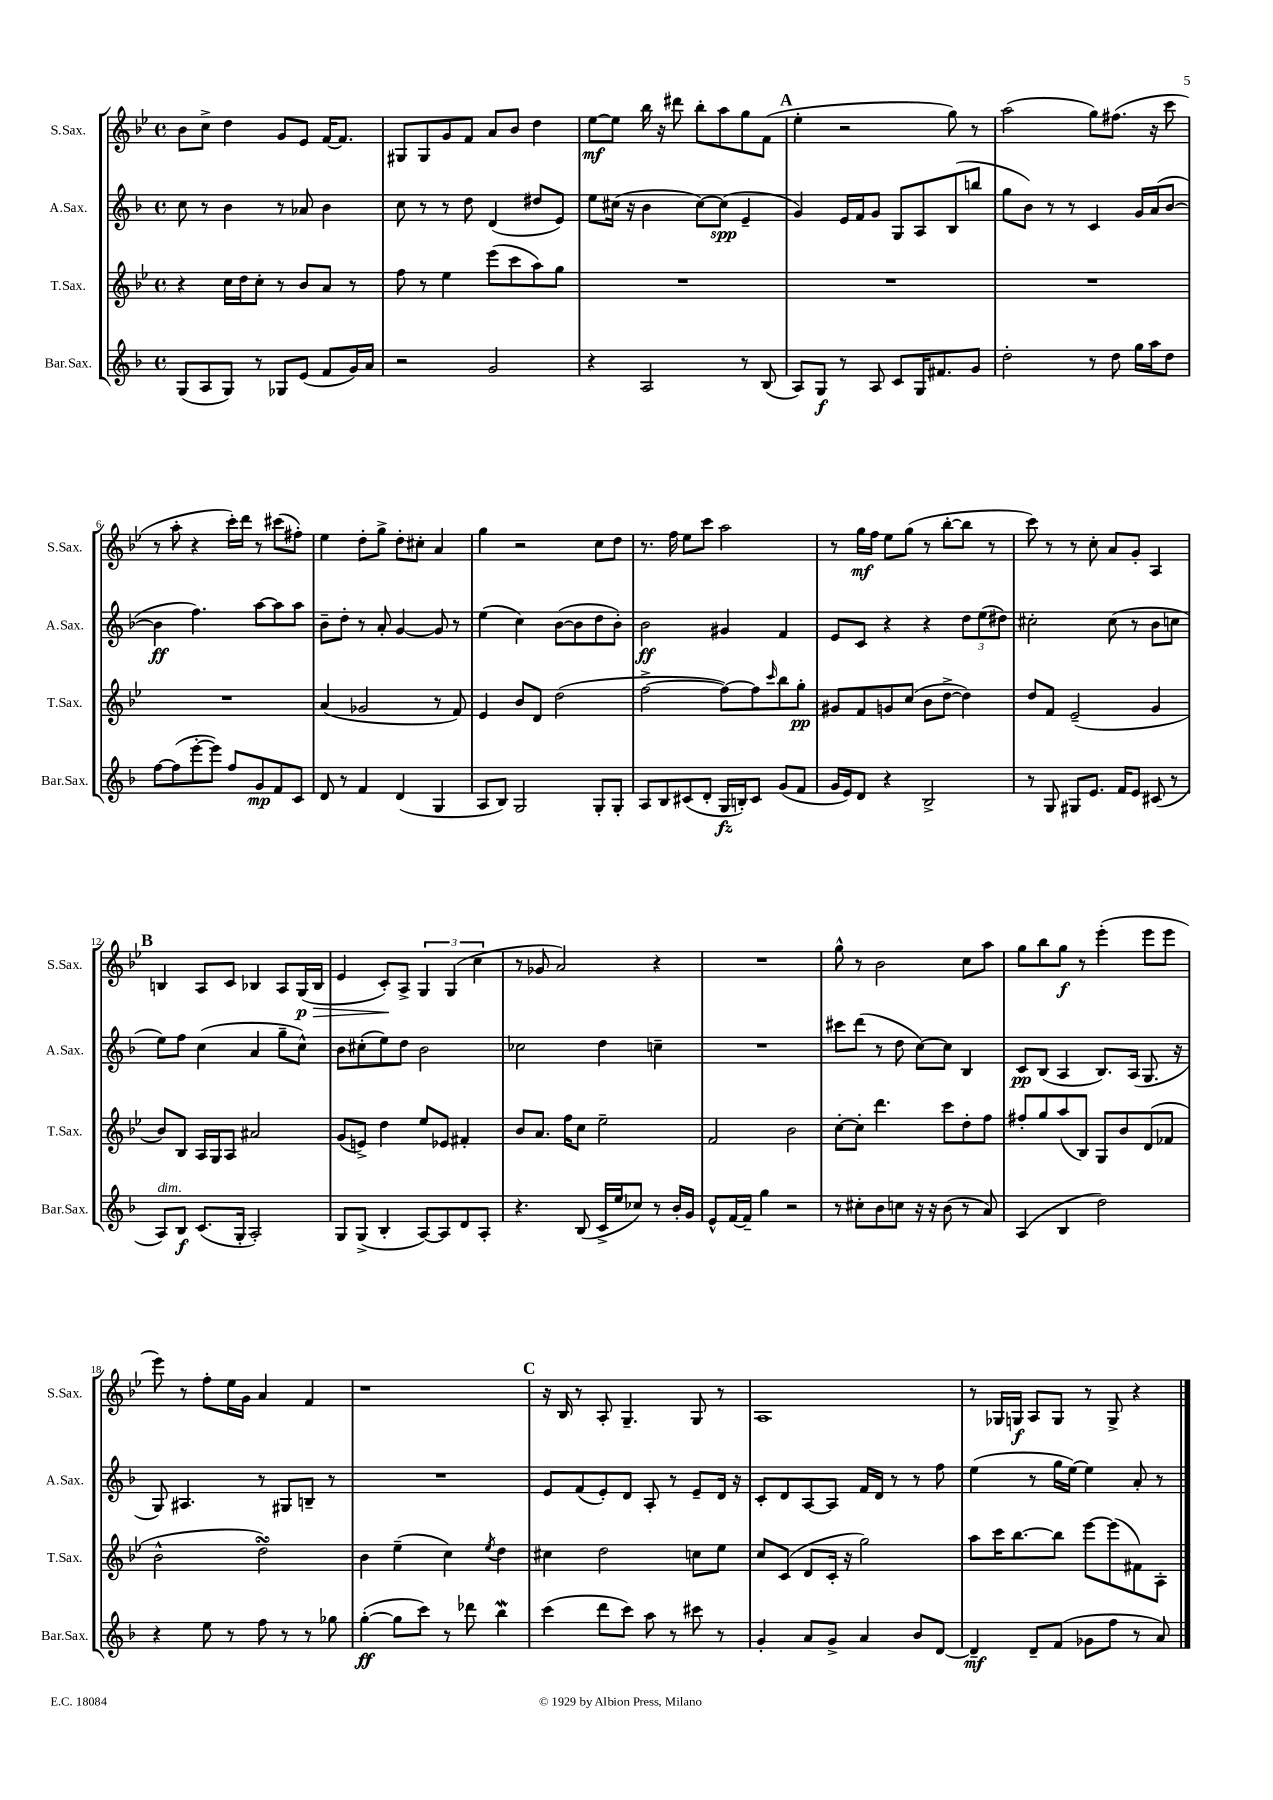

**kern	**kern	**kern	**kern
*staff4	*staff3	*staff2	*staff1
*clefG2	*clefG2	*clefG2	*clefG2
*k[b-]	*k[b-e-]	*k[b-]	*k[b-e-]
*M4/4	*M4/4	*M4/4	*M4/4
*met(c)	*met(c)	*met(c)	*met(c)
(8G	4r	8cc	8b-
8A	.	8r	8cc^
8G)	16cc	4b-	4dd
.	16dd	.	.
8r	8cc'	.	.
8G-	8r	8r	8g
(8e	8b-	8a-	8e-
8f	8a	4b-	[16f
.	.	.	8.f]
16g)	8r	.	.
16a	.	.	.
=	=	=	=
2r	8ff	8cc	8G#
.	8r	8r	8G#
.	4ee-	8r	8g
.	.	8dd	8f
2g	(8eee-	(4d	8a
.	8ccc	.	8b-
.	8aa)	8dd#	4dd
.	8gg	8e)	.
=	=	=	=
4r	1r	8ee	[8ee-
.	.	(16cc#	8ee-]
.	.	16r	.
2A	.	4b-	16bb-
.	.	.	16r
.	.	.	8ddd#
.	.	[8cc#)	8bb-'
.	.	(8cc#]	8aa
8r	.	4e~	8gg
(8B-	.	.	(8f
=	=	=	=
8A)	1r	4g)	4ee-'
8G	.	.	.
8r	.	16e	2r
.	.	16f	.
8A	.	8g	.
8c	.	8G	.
16G	.	8A	.
8.f#	.	.	.
.	.	(8B-	8gg)
8g	.	8bb	8r
=	=	=	=
2dd'	1r	8gg	(2aa
.	.	8b-)	.
.	.	8r	.
.	.	8r	.
8r	.	4c	8gg)
8dd	.	.	(8.ff#
16gg	.	16g	.
16aa	.	(16a	16r
8dd	.	[8b-	8ccc
=	=	=	=
[8ff	1r	4b-]	8r
(8ff]	.	.	8aa'
[8eee'	.	4.ff)	4r
8eee])	.	.	.
8ff	.	.	16ccc')
.	.	.	16ddd
8g	.	[8aa	8r
8f	.	8aa]	(8ccc#
8c	.	8aa	8ff#')
=	=	=	=
8d	(4a	8b-~	4ee-
8r	.	8dd'	.
4f	2g-	8r	8dd'
.	.	8a'	8gg^
(4d	.	[4g	8dd'
.	.	.	8cc#'
4G	8r	8g]	4a
.	8f)	8r	.
=	=	=	=
8A	4e-	(4ee	4gg
8B-)	.	.	.
2G	8b-	4cc)	2r
.	8d	.	.
.	(2dd	([8b-	.
.	.	8b-]	.
8G'	.	8dd	8cc
8G'	.	8b-')	8dd
=	=	=	=
8A	[2ff^	2b-	8.r
8B-	.	.	.
.	.	.	16ff
(8c#	.	.	8ee-
8d'	.	.	8ccc
16G	8ff_)	4g#	2aa
16B')	.	.	.
8c#	8ff]	.	.
.	16qqccc	.	.
(8g	8bb-	4f	.
8f	8gg'	.	.
=	=	=	=
16g	8g#	8e	8r
16e)	.	.	.
8d	8f	8c	16gg
.	.	.	16ff
4r	8g	4r	8ee-
.	(8cc	.	(8gg
2B-^	8b-	4r	8r
.	[8dd^	.	[8bb-'
.	4dd])	12dd	8bb-]
.	.	(12ee	.
.	.	.	8r
.	.	12dd#)	.
=	=	=	=
8r	8dd	2cc#'	8ccc)
8G	8f	.	8r
8G#	(2e-~	.	8r
8.e	.	.	8cc'
.	.	(8cc#	8a
16f	.	.	.
8e	.	8r	8g'
(8c#	4g	8b-	4A
8r	.	8cc	.
=	=	=	=
8A)	8b-)	8ee)	4B
8B-	8B-	8ff	.
(8.c	16A	(4cc	8A
.	16G	.	.
.	8A	.	8c
16G'	.	.	.
2A')	2a#	4a	4B-
.	.	8gg~	8A
.	.	8cc^^)	(16G
.	.	.	16B-
=	=	=	=
8G	(8g	8b-	4e-
(8G^	8e^)	(8cc#'	.
4B-'	4dd	8ee)	8c')
.	.	8dd	8A^
[8A)	8ee-	2b-	6G
8A]	8e-	.	.
.	.	.	(6G
8d	4f#'	.	.
.	.	.	6cc
8A'	.	.	.
=	=	=	=
4.r	8b-	2cc-	8r
.	8.a	.	8g-
.	.	.	2a)
.	16ff	.	.
(8B-	8cc	.	.
16c^	2ee-~	4dd	.
16ee	.	.	.
8cc-)	.	.	.
8r	.	4cc~	4r
16b-'	.	.	.
16g	.	.	.
=	=	=	=
8e^^	2f	1r	1r
[16f	.	.	.
16f~]	.	.	.
4gg	.	.	.
2r	2b-	.	.
=	=	=	=
8r	[8cc'	8ccc#	8gg^^
8cc#'	8cc']	(8ddd	8r
8b-	4.ddd	8r	2b-
8cc	.	8dd	.
16r	.	[8cc)	.
16r	.	.	.
(8b-	8ccc	8cc]	.
8r	8dd'	4B-	8cc
8a)	8ff	.	8aa
=	=	=	=
(4A	8ff#'	8c	8gg
.	8gg	(8B-	8bb-
4B-	(8aa	4A	8gg
.	8B-)	.	8r
2dd)	8G	8.B-)	(4eee-'
.	8b-	.	.
.	.	(16A	.
.	(8d	8.G	8eee-
.	8f-	.	8eee-
.	.	16r	.
=	=	=	=
4r	2b-^^	8G)	8eee-)
.	.	4.A#	8r
8ee	.	.	8ff'
8r	.	.	16ee-
.	.	.	16g
8ff	2dd)	8r	4a
8r	.	8G#	.
8r	.	8B~	4f
8gg-	.	8r	.
=	=	=	=
([4gg'	4b-	1r	1r
8gg]	(4ee-~	.	.
8ccc)	.	.	.
8r	4cc)	.	.
8ddd-	.	.	.
.	8qee-	.	.
4bb-	4dd	.	.
=	=	=	=
(4ccc	4cc#	8e	16r
.	.	.	16B-
.	.	(8f	8r
8ddd	2dd	8e')	8A'
8ccc)	.	8d	4.G~
8aa	.	8A'	.
8r	.	8r	.
8ccc#	8cc	8e~	8G
8r	8ee-	16d	8r
.	.	16r	.
=	=	=	=
4g'	8cc	8c'	1A
.	(8c	8d	.
8a	8d	[8A	.
8g^	16c'	8A]	.
.	16r	.	.
4a	2gg)	16f	.
.	.	16d	.
.	.	8r	.
8b-	.	8r	.
[8d	.	8ff	.
=	=	=	=
4d~]	8aa	(4ee	8r
.	16ccc	.	16G-
.	[8.bb-	.	16G
8d~	.	8r	8A
(8f	8bb-]	16gg	8G
.	.	[16ee)	.
8g-	[8eee-	4ee]	8r
8ff	(8eee-]	.	8G^
8r	8f#)	8a'	4r
8a)	8A'	8r	.
==	==	==	==
*-	*-	*-	*-
